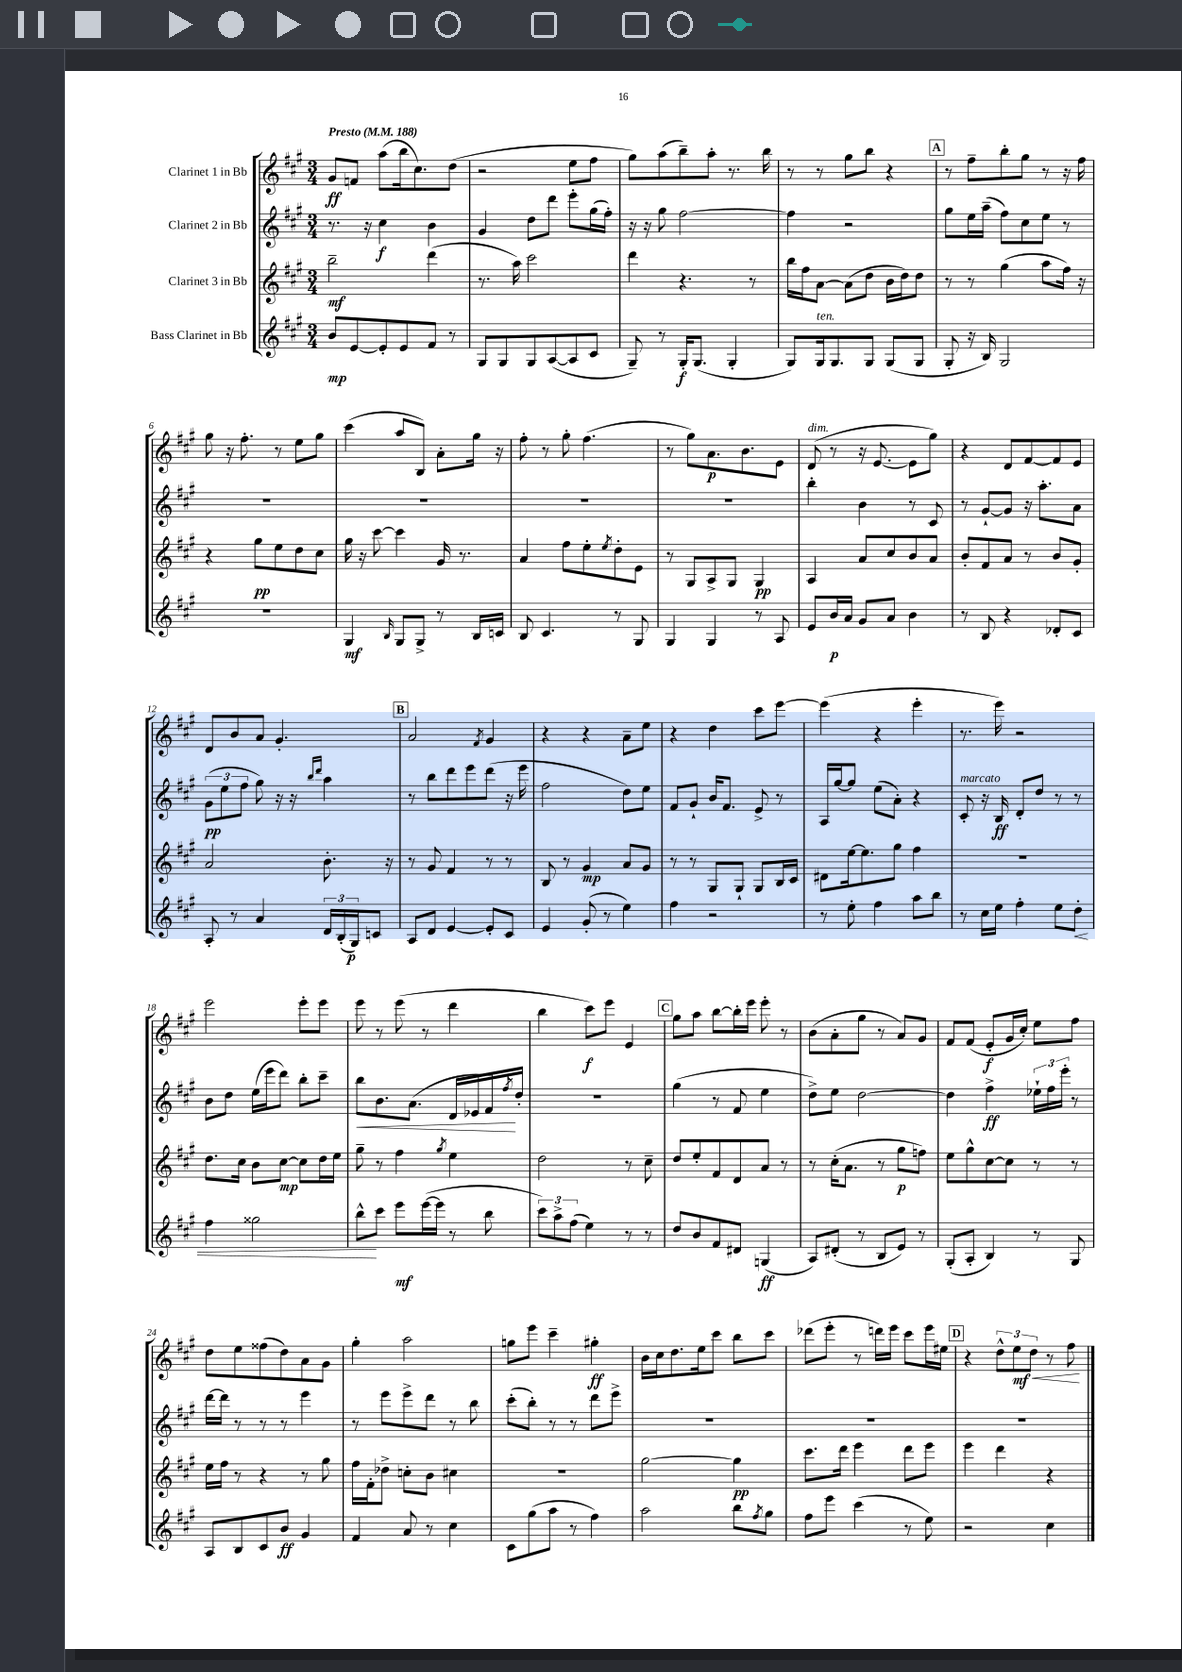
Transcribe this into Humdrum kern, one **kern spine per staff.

**kern	**dynam	**kern	**dynam	**kern	**dynam	**kern	**dynam
*part4	*part4	*part3	*part3	*part2	*part2	*part1	*part1
*staff4	*staff4	*staff3	*staff3	*staff2	*staff2	*staff1	*staff1
*I"Bass Clarinet in Bb	*	*I"Clarinet 3 in Bb	*	*I"Clarinet 2 in Bb	*	*I"Clarinet 1 in Bb	*
*clefG2	*	*clefG2	*	*clefG2	*	*clefG2	*
*k[f#c#g#]	*	*k[f#c#g#]	*	*k[f#c#g#]	*	*k[f#c#g#]	*
*M3/4	*	*M3/4	*	*M3/4	*	*M3/4	*
*MM188	*	*MM188	*	*MM188	*	*MM188	*
=1	=1	=1	=1	=1	=1	=1	=1
!	!	!	!	!	!	!LO:TX:a:B:t=Presto	!
8b/L	mp	2bb~\	mf	8.r	.	8g#/L	ff
[8e/	.	.	.	.	.	8fn/J	.
.	.	.	.	16r	.	.	.
8e'/]	.	.	.	4cc#\	f	(8aa\L	.
8e/	.	.	.	.	.	16bb\k	.
.	.	.	.	.	.	8.cc#\)	.
8f#/J	.	(4ddd\	.	4b\	.	.	.
8r	.	.	.	.	.	(8dd\J	.
=2	=2	=2	=2	=2	=2	=2	=2
8G#/L	.	8.r	.	4g#/	.	2r	.
8G#/	.	.	.	.	.	.	.
.	.	16aa\)	.	.	.	.	.
8G#/	.	2ccc#\	.	8dd\L	.	.	.
([8A/	.	.	.	8ddd\J	.	.	.
8A/]	.	.	.	8eee'\L	.	8ee\L	.
8c#/J	.	.	.	(16gg#\L	.	8ff#\J	.
.	.	.	.	16ff#'\JJ)	.	.	.
=3	=3	=3	=3	=3	=3	=3	=3
8G#~/)	.	4ddd\	.	16r	.	8gg#\L)	.
.	.	.	.	16r	.	.	.
8r	.	.	.	8gg#\	.	(8aa\	.
16G#'/KL	f	4.r	.	[2ff#\	.	8bb~\)	.
(8.G#/J	.	.	.	.	.	.	.
.	.	.	.	.	.	8aa'\J	.
4G#'/	.	.	.	.	.	8.r	.
.	.	8r	.	.	.	.	.
.	.	.	.	.	.	16bb\	.
=4	=4	=4	=4	=4	=4	=4	=4
8G#/L)	.	16bb\LL	.	4ff#\]	.	8r	.
.	.	16ff#\J	.	.	.	.	.
!LO:TX:a:i:t=ten.	!	!	!	!	!	!	!
16G#/k	.	[8a\J	.	.	.	8r	.
8.G#/	.	.	.	.	.	.	.
.	.	(8a\L]	.	2r	.	8gg#\L	.
8G#/J	.	8dd\J	.	.	.	8bb\J	.
(8G#/L	.	16b\LL	.	.	.	4r	.
.	.	16dd\J)	.	.	.	.	.
8G#/J	.	8dd\J	.	.	.	.	.
!!LO:REH:place=s1:t=A
=5	=5	=5	=5	=5	=5	=5	=5
8G#'/	.	8r	.	8gg#\L	.	8r	.
16r	.	8r	.	16ee\L	.	8ff#~\L	.
16B/)	.	.	.	(16aa~\JJ	.	.	.
2G#/	.	(4gg#\	.	8ff#\L)	.	8bb'\	.
.	.	.	.	8cc#\	.	8gg#\J	.
.	.	8aa\L	.	8ee\J	.	8r	.
.	.	16ff#\Jk)	.	8r	.	16r	.
.	.	16r	.	.	.	16ff#\	.
!!LO:LB:g=z
=6	=6	=6	=6	=6	=6	=6	=6
2.r	.	4r	.	2.r	.	8gg#\	.
.	.	.	.	.	.	16r	.
.	.	.	.	.	.	8.ff#'\	.
.	.	8gg#\L	pp	.	.	.	.
.	.	8ee\	.	.	.	8r	.
.	.	8dd\	.	.	.	8ee\L	.
.	.	8cc#\J	.	.	.	8gg#\J	.
=7	=7	=7	=7	=7	=7	=7	=7
4G#/	mf	16gg#\	.	2.r	.	(4ccc#\	.
.	.	16r	.	.	.	.	.
.	.	[8ccc#\	.	.	.	.	.
16qqB/	.	.	.	.	.	.	.
8G#/L	.	4ccc#\]	.	.	.	8aa/L	.
8G#^/J	.	.	.	.	.	8B/J)	.
8r	.	16g#/	.	.	.	8a'\L	.
.	.	8.r	.	.	.	.	.
16B/LL	.	.	.	.	.	16gg#\Jk	.
16cn/JJ	.	.	.	.	.	16r	.
=8	=8	=8	=8	=8	=8	=8	=8
8B/	.	4a/	.	2.r	.	8ff#'\	.
4.c#/	.	.	.	.	.	8r	.
.	.	8ff#\L	.	.	.	8gg#'\	.
.	.	8ee'\	.	.	.	(4.ff#\	.
.	.	8qee/	.	.	.	.	.
8r	.	8dd'\	.	.	.	.	.
8G#/	.	8e\J	.	.	.	.	.
=9	=9	=9	=9	=9	=9	=9	=9
4G#/	.	8r	.	2.r	.	8r	.
.	.	8G#/L	.	.	.	8gg#\L)	.
4G#/	.	8A^/	.	.	.	8.a\	p
.	.	8G#/J	.	.	.	.	.
.	.	.	.	.	.	8.b\	.
8r	.	4G#/	pp	.	.	.	.
8A/	.	.	.	.	.	8e\J	.
=10	=10	=10	=10	=10	=10	=10	=10
!	!	!	!	!	!	!LO:TX:a:i:t=dim.	!
8e/L	.	4A/	.	4bb'\	.	(8d/	.
16b/L	p	.	.	.	.	8r	.
16a/JJ	.	.	.	.	.	.	.
8g#/L	.	8a/L	.	4b\	.	16r	.
.	.	.	.	.	.	[8.e/	.
8a/J	.	8cc#/	.	.	.	.	.
4b\	.	8b/	.	8r	.	8e\L]	.
.	.	8a/J	.	8c#/	.	8gg#\J)	.
=11	=11	=11	=11	=11	=11	=11	=11
8r	.	8b'/L	.	8r	.	4r	.
8B/	.	8f#/	.	[8g#`/L	.	.	.
4r	.	8a/J	.	8g#/J]	.	8d/L	.
.	.	8r	.	16r	.	[8f#/	.
.	.	.	.	8.aa'\L	.	.	.
8d-X'/L	.	8b/L	.	.	.	8f#/]	.
8c#/J	.	8g#'/J	.	8a\J	.	8e/J	.
!!LO:LB:g=z
=12	=12	=12	=12	=12	=12	=12	=12
8A'/	.	2a/	.	(12g#\L	pp	8d/L	.
.	.	.	.	12ee\	.	.	.
8r	.	.	.	.	.	8b/	.
.	.	.	.	12ff#\J	.	.	.
4a/	.	.	.	8gg#\)	.	8a/J	.
.	.	.	.	16r	.	4.g#'/	.
.	.	.	.	16r	.	.	.
.	.	.	.	16qqbb/LL	.	.	.
.	.	.	.	16qqddd/JJ	.	.	.
24d/LL	.	8.b'\	.	4aa\	.	.	.
(24B'/	.	.	.	.	.	.	.
24G#/J)	p	.	.	.	.	.	.
8cn/J	.	.	.	.	.	.	.
.	.	16r	.	.	.	.	.
!!LO:REH:place=s1:t=B
=13	=13	=13	=13	=13	=13	=13	=13
8A/L	.	8r	.	8r	.	2a/	.
8d/J	.	8g#/	.	8bb\L	.	.	.
[4e/	.	4f#/	.	8ddd\	.	.	.
.	.	.	.	8eee\	.	.	.
.	.	.	.	.	.	8qf#/	.
8e'/L]	.	8r	.	(8ddd\J	.	4g#/	.
8c#/J	.	8r	.	16r	.	.	.
.	.	.	.	16eee\	.	.	.
=14	=14	=14	=14	=14	=14	=14	=14
4e/	.	8B/	.	2ff#\	.	4r	.
.	.	8r	.	.	.	.	.
(8g#'/	.	4g#/	mp	.	.	4r	.
8r	.	.	.	.	.	.	.
4ee\)	.	8a/L	.	8dd\L)	.	8a~\L	.
.	.	8g#/J	.	8ee\J	.	8ee\J	.
=15	=15	=15	=15	=15	=15	=15	=15
4ff#\	.	8r	.	8f#/L	.	4r	.
.	.	8r	.	8g#`/J	.	.	.
2r	.	8G#/L	.	16b/KL	.	4dd\	.
.	.	.	.	8.f#/J	.	.	.
.	.	8G#`/J	.	.	.	.	.
.	.	8G#/L	.	8e^/	.	8ccc#\L	.
.	.	16B/L	.	8r	.	[8eee\J	.
.	.	16c#/JJ	.	.	.	.	.
=16	=16	=16	=16	=16	=16	=16	=16
8r	.	8d#X\L	.	16A/LL	.	(4eee\]	.
.	.	.	.	[16gg#/J	.	.	.
8ee'\	.	[16ee\k	.	8gg#/J]	.	.	.
.	.	8.ee\]	.	.	.	.	.
4ff#\	.	.	.	(8ee\L	.	4r	.
.	.	8gg#\J	.	8a'\J)	.	.	.
8aa\L	.	4ff#\	.	4r	.	4eee'\	.
8bb\J	.	.	.	.	.	.	.
=17	=17	=17	=17	=17	=17	=17	=17
!	!	!	!	!LO:TX:a:i:t=marcato	!	!	!
8r	.	2.r	.	8c#'/	.	8.r	.
16cc#\LL	.	.	.	16r	.	.	.
16ee\JJ	.	.	.	16B/	ff	16eee\)	.
4ff#'\	.	.	.	8d'/L	.	2r	.
.	.	.	.	8dd/J	.	.	.
8ee\L	.	.	.	8r	.	.	.
!	!LO:HP:b	!	!	!	!	!	!
8dd'\J	<	.	.	8r	.	.	.
!!LO:LB:g=z
=18	=18	=18	=18	=18	=18	=18	=18
4ff#\	.	8.dd\L	.	8b\L	.	2eee\	.
.	.	.	.	8dd\J	.	.	.
.	.	16cc#\Jk	.	.	.	.	.
2gg##X\	.	8b\L	.	(16ee\LL	.	.	.
.	.	.	.	16eee\J	.	.	.
.	.	[8cc#\J	mp	8ddd\J)	.	.	.
.	.	8cc#\L]	.	8bb'\L	.	8eee'\L	.
.	.	16dd\L	.	8ccc#~\J	.	8eee\J	.
.	.	16ee\JJ	.	.	.	.	.
=19	=19	=19	=19	=19	=19	=19	=19
!	!	!	!	!	!LO:HP:b	!	!
8bb^^\L	.	8gg#~\	.	8bb\L	<	8eee\	.
8ccc#\J	[	8r	.	8.b\	.	8r	.
8eee\L	mf	4ff#\	.	.	.	(8eee\	.
.	.	.	.	(8.a\J	.	.	.
([16eee\L	.	.	.	.	.	8r	.
16eee\JJ]	.	.	.	.	.	.	.
.	.	8qgg#/	.	.	.	.	.
8r	.	4ee\	.	16d/LL	.	4ddd\	.
.	.	.	.	16e-X/	.	.	.
8bb\	.	.	.	16f#/)	.	.	.
.	.	.	.	8qff#/	.	.	.
.	.	.	.	16dd'/JJ	[	.	.
=20	=20	=20	=20	=20	=20	=20	=20
12ccc#\L)	.	2dd\	.	2.r	.	4bb\	.
12aa^\	.	.	.	.	.	.	.
(12ff#\J	.	.	.	.	.	.	.
4ee\)	.	.	.	.	.	8ccc#\L)	f
.	.	.	.	.	.	8eee\J	.
8r	.	8r	.	.	.	4e/	.
8r	.	8cc#~\	.	.	.	.	.
!!LO:REH:place=s1:t=C
=21	=21	=21	=21	=21	=21	=21	=21
8dd/L	.	8dd/L	.	(4gg#\	.	8gg#\L	.
8b/	.	8ee'/	.	.	.	8aa\J	.
8f#/	.	8f#/	.	8r	.	[8bb\L	.
8d#X/J	.	8d/	.	8f#/	.	16bb'\L]	.
.	.	.	.	.	.	16eee\JJ	.
(4Gn/	ff	8a/J	.	4ee\	.	8eee'\	.
.	.	8r	.	.	.	8r	.
=22	=22	=22	=22	=22	=22	=22	=22
8A/L)	.	8r	.	8dd^\L)	.	(8b\L	.
(8d#X'/J	.	(16cc#'\KL	.	8ee\J	.	8a'\	.
.	.	8.a\J	.	.	.	.	.
8r	.	.	.	[2dd\	.	8gg#\J	.
8B/L	.	8r	.	.	.	8r	.
8e/J)	.	8gg#\L	p	.	.	8a/L)	.
8r	.	8ffn\J)	.	.	.	8g#/J	.
=23	=23	=23	=23	=23	=23	=23	=23
(8G#'/L	.	8ee\L	.	4dd\]	.	8f#/L	.
8A'/J	.	8gg#^^\	.	.	.	(8f#/J	.
4B/)	.	[8cc#\	.	4ff#^\	ff	8e'/L	f
.	.	8cc#\J]	.	.	.	16g#/L	.
.	.	.	.	.	.	16cc#'/JJ)	.
8r	.	8r	.	24ee-X`\LL	.	8ee\L	.
.	.	.	.	24ff#\	.	.	.
.	.	.	.	24eee'\JJ	.	.	.
8G#/	.	8r	.	8r	.	8ff#\J	.
!!LO:LB:g=z
=24	=24	=24	=24	=24	=24	=24	=24
8A/L	.	16ee\LL	.	[16ddd\LL	.	8dd\L	.
.	.	16ff#\JJ	.	16ddd\JJ]	.	.	.
8B/	.	8r	.	8r	.	8ee\	.
8c#/	.	4r	.	8r	.	(8ff##X\	.
8b/J	ff	.	.	8r	.	8dd\)	.
4g#/	.	8r	.	4eee\	.	8a\	.
.	.	8gg#\	.	.	.	8g#\J	.
=25	=25	=25	=25	=25	=25	=25	=25
4f#/	.	16ff#\LL	.	8r	.	4gg#'\	.
.	.	16f#'\J	.	.	.	.	.
.	.	8dd-X^\J	.	8eee\L	.	.	.
8a/	.	8ccn'\L	.	8eee^\	.	2aa\	.
8r	.	8b\J	.	8ddd\J	.	.	.
4cc#\	.	4cc#X\	.	8r	.	.	.
.	.	.	.	8bb\	.	.	.
=26	=26	=26	=26	=26	=26	=26	=26
8c#\L	.	2.r	.	(8ccc#'\L	.	8ggn\L	.
(8gg#\	.	.	.	8bb'\J)	.	8eee\J	.
8aa\J	.	.	.	8r	.	4ccc#~\	.
8r	.	.	.	8r	.	.	.
4ff#\)	.	.	.	8ddd\L	.	4gg#X'\	ff
.	.	.	.	8eee^\J	.	.	.
=27	=27	=27	=27	=27	=27	=27	=27
2aa\	.	[2gg#\	.	2.r	.	16b\LL	.
.	.	.	.	.	.	16cc#\J	.
.	.	.	.	.	.	8.dd\	.
.	.	.	.	.	.	16ee\k	.
.	.	.	.	.	.	8ccc#\J	.
8bb\L	.	4gg#\]	pp	.	.	8bb\L	.
8qff#/	.	.	.	.	.	.	.
8gg#\J	.	.	.	.	.	8ccc#\J	.
=28	=28	=28	=28	=28	=28	=28	=28
8ff#\L	.	8.ccc#\L	.	2.r	.	(8ddd-X\L	.
8eee\J	.	.	.	.	.	8eee'\J	.
.	.	16ddd\Jk	.	.	.	.	.
(4ccc#\	.	4eee\	.	.	.	8r	.
.	.	.	.	.	.	16dddn\LL)	.
.	.	.	.	.	.	16eee\JJ	.
8r	.	8ddd\L	.	.	.	8ccc#\L	.
8ee\)	.	8eee\J	.	.	.	16eee\L	.
.	.	.	.	.	.	16ee#X\JJ	.
!!LO:REH:place=s1:t=D
=29	=29	=29	=29	=29	=29	=29	=29
2r	.	4eee\	.	2.r	.	4r	.
.	.	4ddd\	.	.	.	12dd^^\L	.
!	!	!	!	!	!	!	!LO:HP:b
.	.	.	.	.	.	12ee\	< mf
.	.	.	.	.	.	12dd\J	.
4cc#\	.	4r	.	.	.	8r	.
.	.	.	.	.	.	8ff#\	.
.	.	.	.	.	.	.	[
==	==	==	==	==	==	==	==
*-	*-	*-	*-	*-	*-	*-	*-
